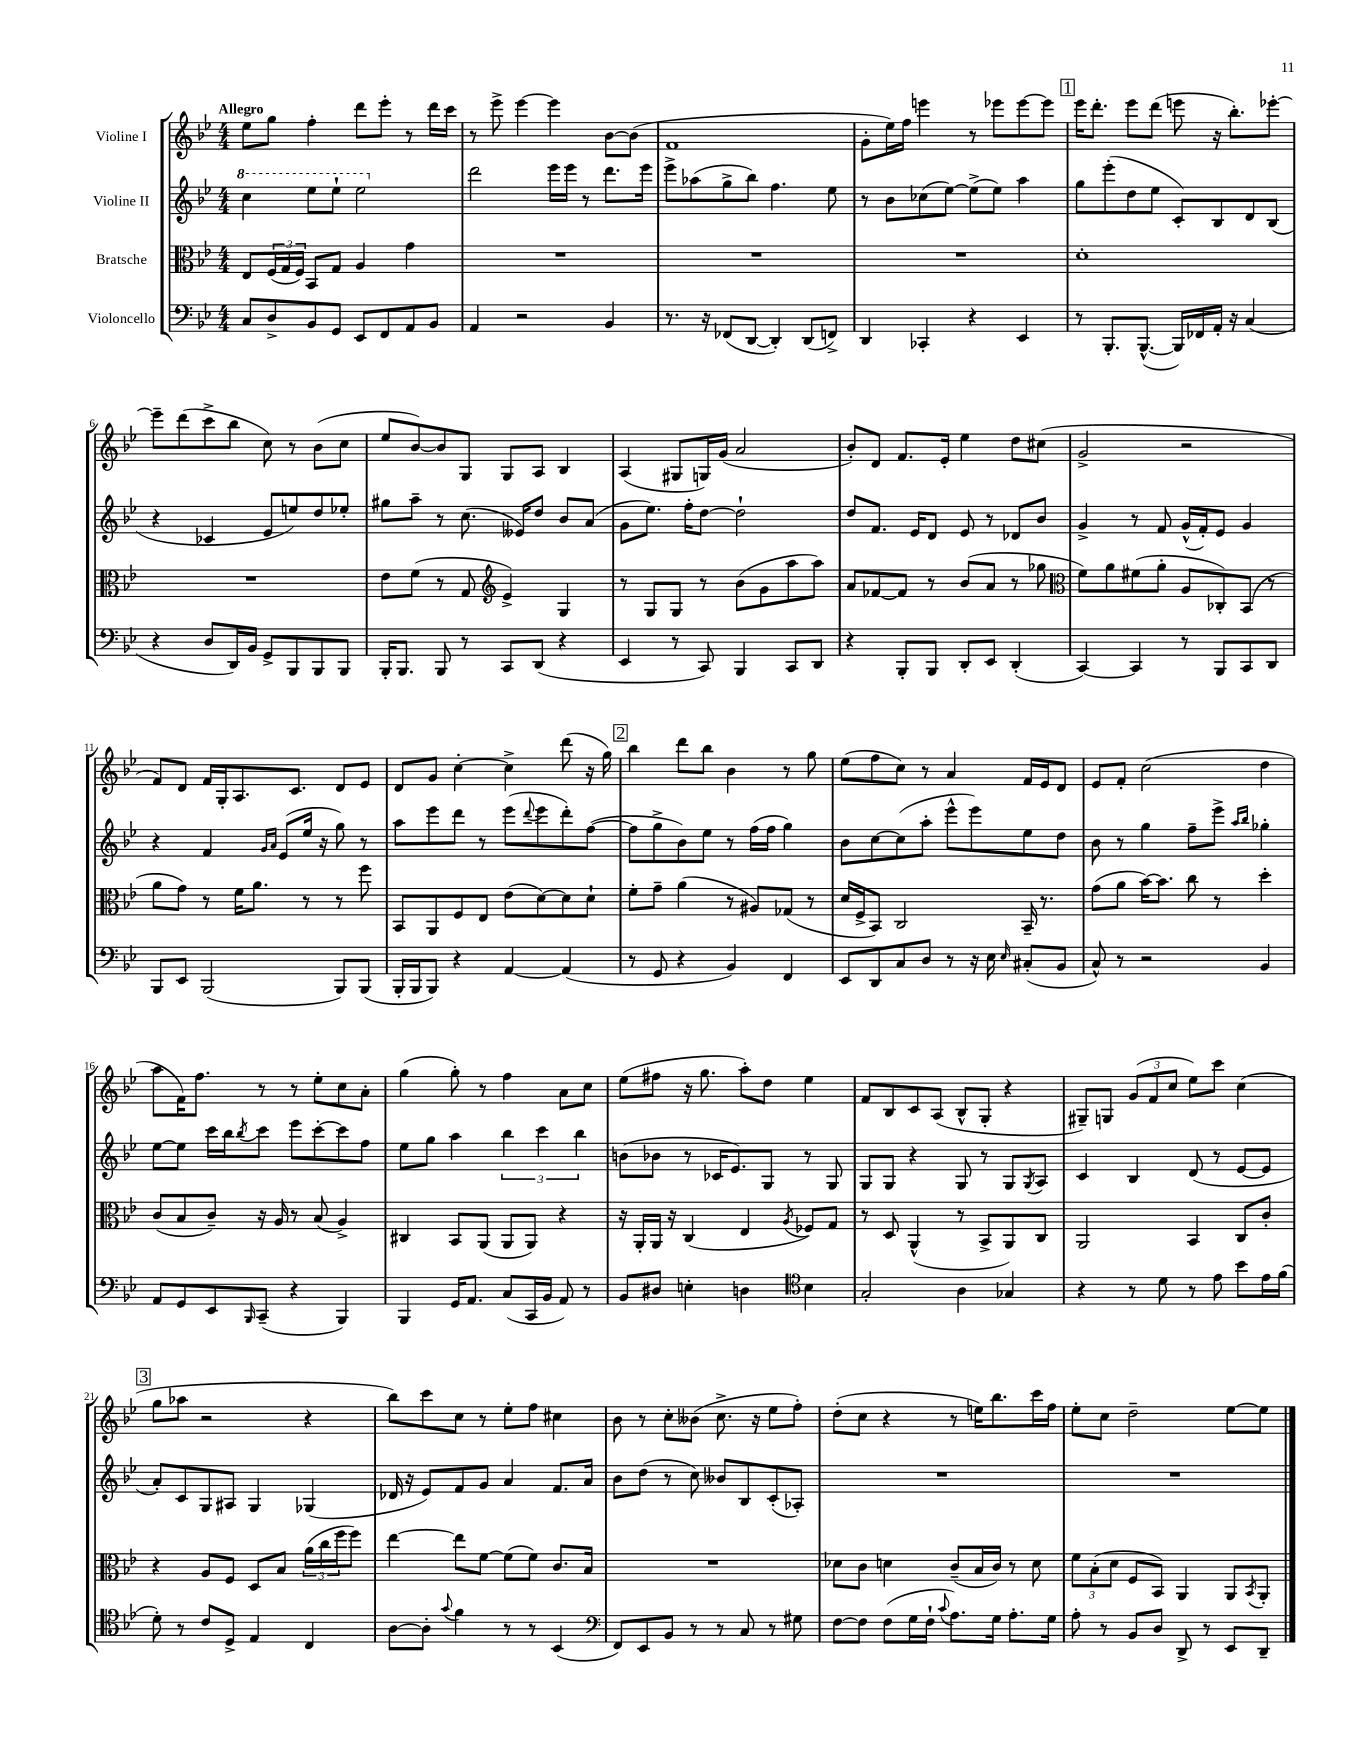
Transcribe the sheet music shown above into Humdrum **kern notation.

**kern	**kern	**kern	**kern
*staff4	*staff3	*staff2	*staff1
*clefF4	*clefC3	*clefG2	*clefG2
*k[b-e-]	*k[b-e-]	*k[b-e-]	*k[b-e-]
*M4/4	*M4/4	*M4/4	*M4/4
8C/L	8E-/L	4ccc\	8ee-\L
8D^/	(24F/L	.	8gg\J
.	24G/	.	.
.	24F/JJ)	.	.
8BB-/	8BB-/L	8eee-\L	4ff'\
8GG/J	8G/J	8eee-`\J	.
8EE-/L	4A/	2eee-\	8ddd\L
8FF/	.	.	8eee-'\J
8AA/	4g\	.	8r
8BB-/J	.	.	16ddd\LL
.	.	.	16ccc\JJ
=	=	=	=
4AA/	1r	2ddd\	8r
.	.	.	8eee-^\
2r	.	.	[4eee-\
.	.	16eee-\LL	4eee-\]
.	.	16eee-\JJ	.
.	.	8r	.
4BB-/	.	8.ddd\L	[8b-\L
.	.	.	(8b-\]J
.	.	16eee-\Jk	.
=	=	=	=
8.r	1r	8eee-^\L	1f
.	.	(8aa-\	.
16r	.	.	.
(8FF-/L	.	8gg^\	.
[8DD/J	.	8bb-\J)	.
4DD'/])	.	4.ff\	.
(8DD/L	.	.	.
8FF^/J)	.	8ee-\	.
=	=	=	=
4DD/	1r	8r	8g'\L
.	.	8b-\L	16ee-\L)
.	.	.	16ff\JJ
4CC-'/	.	(8cc-\	4eee\
.	.	[8ee-\J)	.
4r	.	(8ee-^\]L	8r
.	.	8ee-\J)	8eee-\L
4EE-/	.	4aa\	[8eee-\
.	.	.	8eee-\]J
=	=	=	=
8r	1d'	8gg\L	16eee-\LK
.	.	.	8.ddd'\J
8.BBB-'/L	.	(8eee-'\	.
.	.	8dd\	8eee-\L
([8.BBB-^^/J	.	.	.
.	.	8ee-\J	(8ddd\J
16BBB-/]LL)	.	8c'/L)	8eee\
16FF-/	.	.	.
16AA'/JJ	.	8B-/	16r
16r	.	.	8.bb-'\L)
(4C/	.	8d/	.
.	.	(8B-/J	[8eee-'\J
=	=	=	=
4r	1r	4r	8eee-~\]L
.	.	.	(8ddd\
8D/L	.	4c-/	8ccc^\
16DD/L)	.	.	8bb-\J
16BB-/JJ	.	.	.
8GG^/L	.	8e-/L	8cc\)
8BBB-/	.	8ee/)	8r
8BBB-/	.	8dd/	(8b-\L
8BBB-/J	.	8ee-'/J	8cc\J
=	=	=	=
16BBB-'/LK	8e-\L	8gg#\L	8ee-/L
8.BBB-/J	.	.	.
.	(8f\J	8aa~\J	[8b-/)
8BBB-/	8r	8r	8b-/]
8r	8G/	(8.cc\	8G/J
*	*clefG2	*	*
8CC/L	4e-^/)	.	8G/L
.	.	16e--/LK)	.
(8DD/J	.	8dd/J	8A/J
4r	4G/	8b-/L	4B-/
.	.	(8a/J	.
=	=	=	=
4EE-/	8r	8g\L	(4A/
.	8G/L	8.ee-\J)	.
8r	8G/J	.	8G#/L
.	.	16ff'\LK	.
8CC/)	8r	[8dd\J	16G/L)
.	.	.	(16g/JJ
4BBB-/	(8b-\L	2dd`\]	2a/
.	8g\	.	.
8CC/L	8aa\	.	.
8DD/J	8aa\J)	.	.
=	=	=	=
4r	8a/L	8dd/L	8b-'/L)
.	[8f-/	8.f/J	8d/J
8BBB-'/L	8f-/]J	.	8.f/L
.	.	16e-/LK	.
8BBB-/J	8r	8d/J	.
.	.	.	16e-'/Jk
8DD'/L	(8b-/L	8e-/	4ee-\
8EE-/J	8a/J	8r	.
(4DD'/	8r	8d-/L	8dd\L
.	8gg-\	8b-/J	(8cc#\J
=	=	=	=
*	*clefC3	*	*
[4CC/)	8f\L)	4g^/	2g^/
.	8a\	.	.
4CC/]	(8f#\	8r	.
.	8a'\J	8f/	.
8r	8A/L	(16g^^/LL	2r
.	.	16f'/J)	.
8BBB-/L	8C-'/)	8e-/J	.
8CC/	(8BB-/J	4g/	.
8DD/J	8r	.	.
=	=	=	=
8BBB-/L	8a\L	4r	8f/L)
8EE-/J	8g\J)	.	8d/J
(2BBB-/	8r	4f/	16f/LL
.	.	.	16G'/J
.	16f\LK	.	8.A/
.	8.a\J	.	.
.	.	16qqg/LL	.
.	.	16qqa/JJ	.
.	.	(8e-/L	.
.	.	.	8.c/J
.	8r	16ee-/Jk	.
.	.	16r	.
8BBB-/L)	8r	8gg\)	8d/L
(8BBB-/J	8ff\	8r	8e-/J
=	=	=	=
16BBB-'/LL	8BB-/L	8aa\L	8d/L
16BBB-/J	.	.	.
8BBB-/J)	8AA/	8eee-\	8g/J
4r	8F/	8ddd\J	[4cc'\
.	8E-/J	8r	.
[4AA/	(8e-\L	(8eee-\L	4cc^\]
.	.	8qqddd/	.
.	[8d\)	8eee-\	.
(4AA/]	8d\]	8ddd'\)	(8ddd\
.	8d`\J	([8ff\J	16r
.	.	.	16gg\)
=	=	=	=
8r	8f'\L	8ff\]L	4bb-\
8GG/	8g~\J	8gg^\	.
4r	(4a\	8b-\)	8ddd\L
.	.	8ee-\J	8bb-\J
4BB-/)	8r	8r	4b-\
.	8A#/L)	(16ff\LL	.
.	.	16ff\JJ	.
4FF/	(8G-/J	4gg\)	8r
.	8r	.	8gg\
=	=	=	=
8EE-/L	16d/LL	8b-\L	(8ee-\L
.	16F^/J	.	.
8DD/	8BB-/J)	[8cc\	8ff\
8C/	2C/	(8cc\]	8cc\J)
8D/J	.	8aa'\J	8r
8r	.	8eee-^^\L	4a/
16r	.	8eee-\)	.
16E-\	.	.	.
16qqE-/	.	.	.
(8C#'/L	16BB-~/	8ee-\	16f/LL
.	8.r	.	16e-/J
8BB-/J	.	8dd\J	8d/J
=	=	=	=
8C^^/)	(8g\L	8b-\	8e-/L
8r	8a\J	8r	8f'/J
2r	[16b-\LK)	4gg\	(2cc\
.	8.b-\]J	.	.
.	8cc\	8ff~\L	.
.	8r	8eee-^\J	.
.	.	16qqaa/LL	.
.	.	16qqbb-/JJ	.
4BB-/	4dd'\	4gg-'\	4dd\
=	=	=	=
8AA/L	(8c/L	[8ee-\L	8aa\L
8GG/	8B-/	8ee-\]J	16f\K)
.	.	.	8.ff\J
8EE-/	8c~/J)	16ccc\LL	.
.	.	16bb-\J	.
16qqBBB-/	.	8qbb-/	.
(8CC~/J	16r	8ccc\J	8r
.	16A/	.	.
4r	8r	8eee-\L	8r
.	(8B-/	[8ccc'\	8ee-'\L
4BBB-/)	4A^/)	8ccc\]	8cc\
.	.	8ff\J	8a'\J
=	=	=	=
4BBB-/	4C#/	8ee-\L	(4gg\
.	.	8gg\J	.
16GG/LK	8BB-/L	4aa\	8gg'\)
8.AA/J	.	.	.
.	(8AA/J	.	8r
(8C/L	8AA/L	6bb-\	4ff\
16CC/L	8AA/J)	.	.
.	.	6ccc\	.
16BB-/JJ	.	.	.
8AA/)	4r	.	8a\L
.	.	6bb-\	.
8r	.	.	8cc\J
=	=	=	=
8BB-/L	16r	(8b\L	(8ee-\L
.	16AA'/LL	.	.
8D#/J	16AA/JJ	8b-\J	8ff#\J
.	16r	.	.
4E'\	(4C/	8r	16r
.	.	.	8.gg\
.	.	16c-/LK	.
.	.	8.e-/)	.
4D\	4E-/	.	8aa'\L)
.	.	8G/J	8dd\J
*clefC4	*	*	*
.	8qA/	.	.
4B-\	8F-/L)	8r	4ee-\
.	8G/J	8G/	.
=	=	=	=
2G'/	8r	8G/L	8f/L
.	8D/	8G/J	8B-/
.	(4AA^^/	4r	8c/
.	.	.	(8A/J
4A\	8r	8G/	8B-^^/L
.	8BB-^/L	8r	8G'/J
4G-/	8AA/)	8G/L	4r
.	.	8qG/	.
.	8C/J	8A/J	.
=	=	=	=
4r	2AA/	4c/	8G#~/L)
.	.	.	8G/J
8r	.	4B-/	(12g/L
.	.	.	12f/
8d\	.	.	.
.	.	.	12cc/J
8r	4BB-/	(8d/	8ee-\L)
8e-\	.	8r	8ccc\J
8b-\L	8C/L	[8e-/L	(4cc\
16e-\L	8c'/J	8e-/]J	.
(16f\JJ	.	.	.
=	=	=	=
8d'\)	4r	8a'/L)	8gg\L
8r	.	8c/	8aa-\J
8c/L	8A/L	8G/	2r
8D^/J	8F/J	8A#/J	.
4E-/	8D/L	4G/	.
.	8B-/J	.	.
4C/	(24a\LL	(4G-/	4r
.	24cc\	.	.
.	24ff\J	.	.
.	8ff\J)	.	.
=	=	=	=
[8A\L	[4ee-\	16d-/	8bb-\L)
.	.	16r	.
8A'\]J	.	8e-/L)	8ccc\
8qqg/	.	.	.
4f\	8ee-\]L	8f/	8cc\J
.	[8f\J	8g/J	8r
8r	(8f\]L	4a/	8ee-'\L
8r	8f\J)	.	8ff\J
(4BB-/	8.c/L	8.f/L	4cc#\
.	16B-/Jk	16a/Jk	.
=	=	=	=
*clefF4	*	*	*
8FF/L)	1r	8b-\L	8b-\
8EE-/	.	(8dd\J	8r
8BB-/J	.	8r	8cc'\L
8r	.	8cc\)	(8b--\J
8r	.	8b--/L	8.cc^\
8C/	.	8B-/	.
.	.	.	16r
8r	.	(8c'/	8ee-\L
8G#\	.	8A-'/J)	8ff'\J)
=	=	=	=
[8F\L	8d-\L	1r	(8dd'\L
8F\]J	8c\J	.	8cc\J
(8F\L	4d\	.	4r
16G\L	.	.	.
16F`\JJ	.	.	.
8qqc/	.	.	.
8.A\L)	(8c~/L	.	8r
.	16B-/L	.	16ee\LK)
16G\Jk	16c/JJ)	.	8.bb-\
8.A'\L	8r	.	.
.	8d\	.	16ccc\L
16G\Jk	.	.	16ff\JJ
=	=	=	=
8A'\	12f\L	1r	8ee-'\L
.	(12B-'\	.	.
8r	.	.	8cc\J
.	12d\J	.	.
8BB-/L	8F/L	.	2dd~\
8D/J	8BB-/J)	.	.
8DD^/	4AA/	.	.
8r	.	.	.
8EE-/L	8AA/L	.	[8ee-\L
.	8qBB-/	.	.
8DD~/J	8AA'/J	.	8ee-\]J
==	==	==	==
*-	*-	*-	*-
